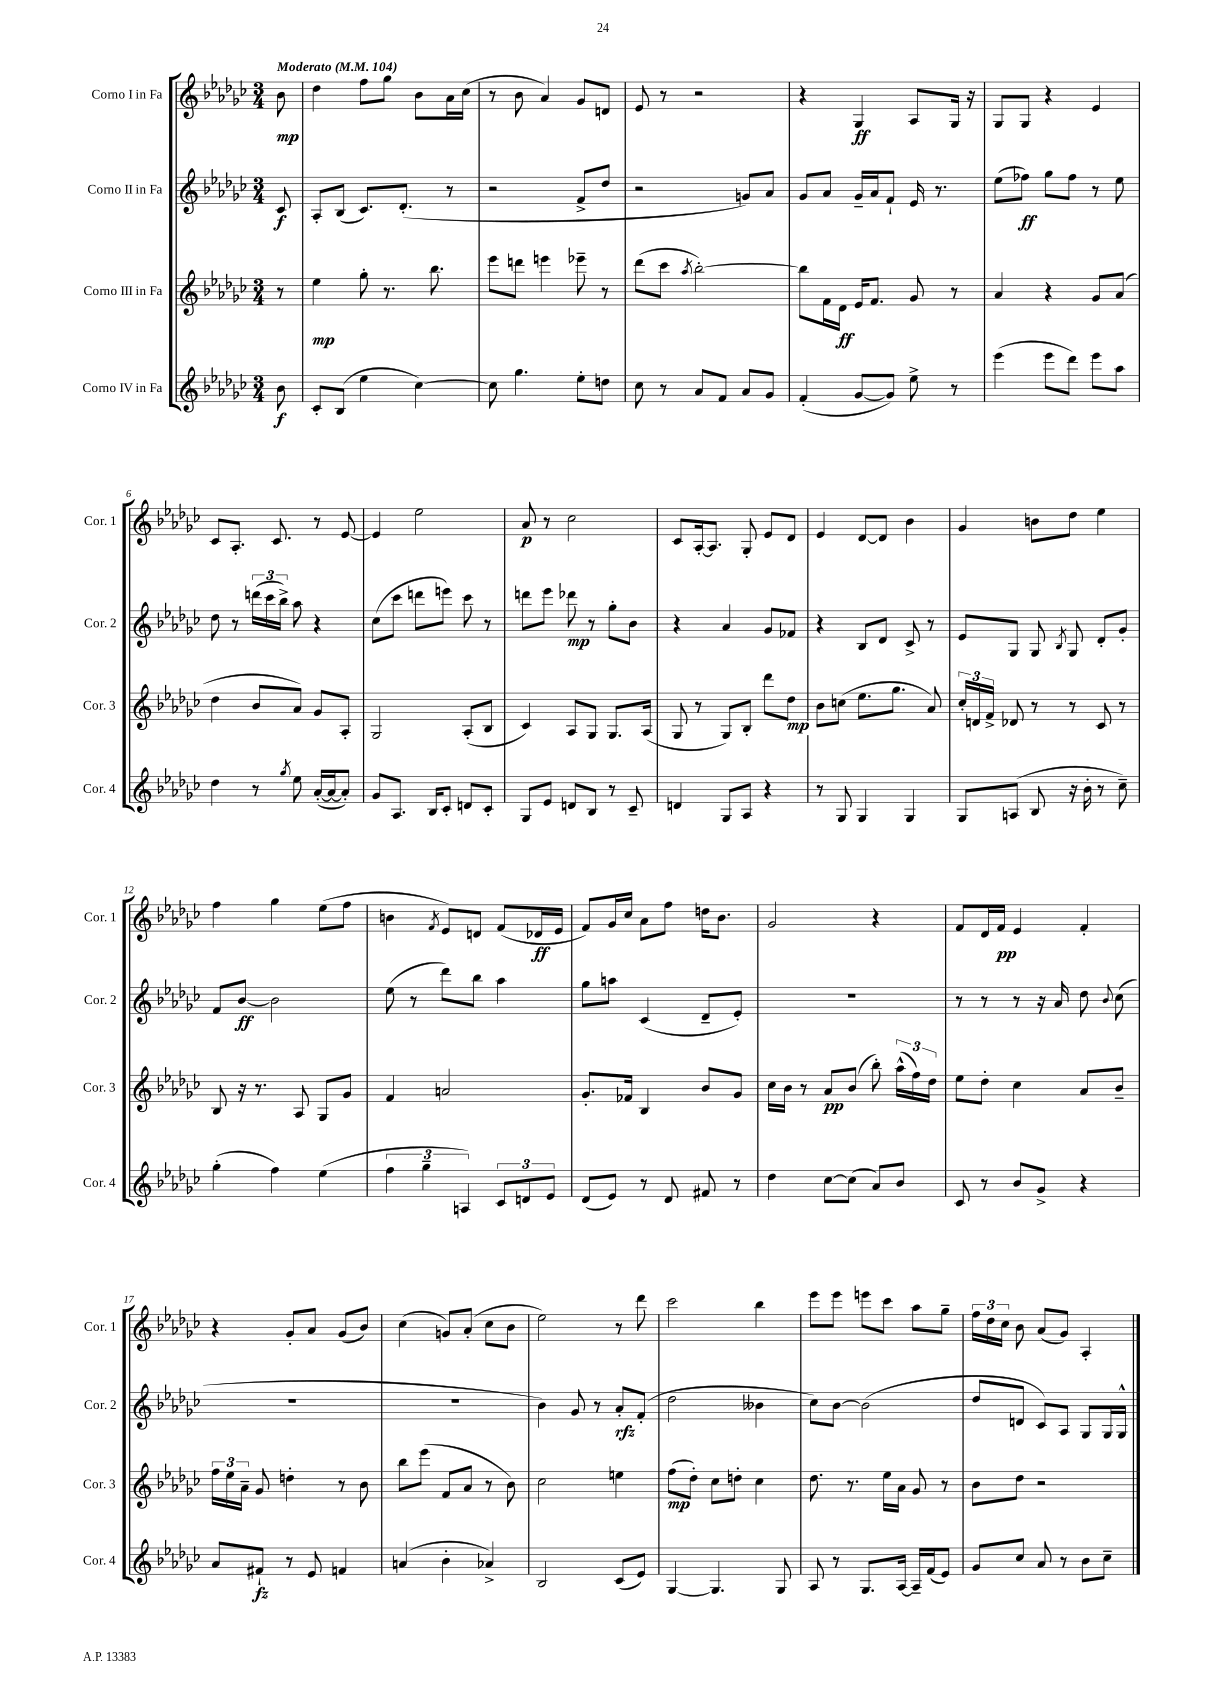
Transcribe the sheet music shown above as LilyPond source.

<<
\new StaffGroup <<
\new Staff = "s0" \with { instrumentName = "Corno I in Fa" shortInstrumentName = "Cor. 1" } {
    \clef treble \key ges \major \numericTimeSignature \time 3/4 \partial 8 \tempo "Moderato" 4 = 104
    \autoBeamOff bes'8\mp |
    des''4 f''8[ ges''8] bes'8[ aes'16 ces''16]( |
    r8 bes'8 aes'4) ges'8[ d'8] |
    ees'8 r8 r2 |
    r4 ges4\ff aes8[ ges16] r16 |
    ges8[ ges8] r4 ees'4 |
    ces'8[ aes8.]-. ces'8. r8 ees'8~ |
    ees'4 ees''2 |
    aes'8\p r8 ces''2 |
    ces'8[ aes16~-. aes8.] ges8-. ees'8[ des'8] |
    ees'4 des'8[~ des'8] bes'4 |
    ges'4 b'8[ des''8] ees''4 |
    f''4 ges''4 ees''8[( f''8] |
    b'4 \acciaccatura { f'8 } ees'8[) d'8] f'8[( des'16\ff ees'16] |
    f'8[) ges'16 ces''16] aes'8[ f''8] d''16[ bes'8.] |
    ges'2 r4 |
    f'8[ des'16 f'16]\pp ees'4 f'4-. |
    r4 ges'8[-. aes'8] ges'8[( bes'8]) |
    ces''4( g'8[) aes'8]-.( ces''8[ bes'8] |
    ees''2) r8 des'''8 |
    ces'''2 bes''4 |
    ees'''8[ ees'''8] e'''8[ ces'''8] aes''8[ ges''8]-- |
    \tuplet 3/2 { f''16[ des''16 ces''16] } bes'8 aes'8[( ges'8]) aes4-. \bar "|." |
}
\new Staff = "s1" \with { instrumentName = "Corno II in Fa" shortInstrumentName = "Cor. 2" } {
    \clef treble \key ges \major \numericTimeSignature \time 3/4 \partial 8
    \autoBeamOff ces'8\f |
    aes8[-. bes8]( ces'8.[) des'8.]-.( r8 |
    r2 f'8[-> des''8] |
    r2 g'8[) aes'8] |
    ges'8[ aes'8] ges'16[-- aes'16 f'8]-! ees'16 r8. |
    ees''8[( fes''8]\ff) ges''8[ fes''8] r8 ees''8 |
    des''8 r8 \tuplet 3/2 { d'''16[( ces'''16 bes''16]->) } aes''8 r4 |
    ces''8[( ces'''8] d'''8[ e'''8]) ces'''8 r8 |
    d'''8[ ees'''8] des'''8\mp r8 ges''8[-. bes'8] |
    r4 aes'4 ges'8[ fes'8] |
    r4 bes8[ des'8] ces'8-> r8 |
    ees'8[ ges8] ges8 \acciaccatura { bes8 } ges8 des'8[-. ges'8]-. |
    f'8[ bes'8]~\ff bes'2 |
    ees''8( r8 des'''8[) bes''8] aes''4 |
    ges''8[ a''8] ces'4( des'8[-- ees'8]-.) |
    R2. |
    r8 r8 r8 r16 aes'16 des''8 \appoggiatura { bes'8 } ces''8( |
    R2. |
    R2. |
    bes'4) ges'8 r8 aes'8[-.\rfz f'8]-.( |
    des''2 beses'4 |
    ces''8[) bes'8]~ bes'2( |
    des''8[ d'8] ces'8[) aes8] ges8[ ges16 ges16]-^ \bar "|." |
}
\new Staff = "s2" \with { instrumentName = "Corno III in Fa" shortInstrumentName = "Cor. 3" } {
    \clef treble \key ges \major \numericTimeSignature \time 3/4 \partial 8
    \autoBeamOff r8 |
    ees''4\mp ges''8-. r8. bes''8. |
    ees'''8[ d'''8] e'''4 ees'''8-- r8 |
    des'''8[( ces'''8] \acciaccatura { aes''8 } bes''2~-.) |
    bes''8[ f'16 des'16]\ff ees'16[ f'8.] ges'8 r8 |
    aes'4 r4 ges'8[ aes'8]( |
    des''4 bes'8[ aes'8]) ges'8[ aes8]-. |
    ges2 aes8[-.( bes8] |
    ces'4) aes8[ ges8] ges8.[ aes16]( |
    ges8 r8 ges8[) bes8]-. des'''8[ des''8]\mp |
    bes'8[ c''8]( ees''8.[ ges''8.] aes'8) |
    \tuplet 3/2 { ces''16[-. d'16 f'16]-> } des'8 r8 r8 ces'8 r8 |
    bes8 r16 r8. aes8 ges8[ ges'8] |
    f'4 a'2 |
    ges'8.[-. fes'16] bes4 bes'8[ ges'8] |
    ces''16[ bes'16] r8 aes'8[\pp bes'8]( bes''8-.) \tuplet 3/2 { aes''16[-^( f''16) des''16] } |
    ees''8[ des''8]-. ces''4 aes'8[ bes'8]-- |
    \tuplet 3/2 { f''16[ ees''16 aes'16]-- } ges'8 d''4-. r8 bes'8 |
    bes''8[ ees'''8]( f'8[ aes'8] r8 bes'8) |
    ces''2 e''4 |
    f''8[\mp( des''8]-.) ces''8[ d''8]-. ces''4 |
    des''8. r8. ees''16[ aes'16] ges'8 r8 |
    bes'8[ des''8] r2 \bar "|." |
}
\new Staff = "s3" \with { instrumentName = "Corno IV in Fa" shortInstrumentName = "Cor. 4" } {
    \clef treble \key ges \major \numericTimeSignature \time 3/4 \partial 8
    \autoBeamOff bes'8\f |
    ces'8[-. bes8]( ees''4 ces''4~) |
    ces''8 ges''4. ees''8[-. d''8] |
    ces''8 r8 aes'8[ f'8] aes'8[ ges'8] |
    f'4-.( ges'8[~ ges'8]) ees''8-> r8 |
    ees'''4( ees'''8[ des'''8]) ees'''8[ aes''8] |
    des''4 r8 \acciaccatura { ges''8 } ees''8 aes'16[~-.( aes'16~ aes'8]-.) |
    ges'8[ aes8.] bes16[ ces'8]-. d'8[ ces'8]-. |
    ges8[ ees'8] d'8[ bes8] r8 ces'8-- |
    d'4 ges8[ aes8] r4 |
    r8 ges8 ges4 ges4 |
    ges8[ a8]( bes8 r16 bes'16-. r8 ces''8--) |
    ges''4-.( f''4) ees''4( |
    \tuplet 3/2 { f''4 ges''4-- a4) } \tuplet 3/2 { ces'8[ d'8 ees'8] } |
    des'8[( ees'8]) r8 des'8 fis'8 r8 |
    des''4 ces''8[~ ces''8]( aes'8[) bes'8] |
    ces'8 r8 bes'8[ ges'8]-> r4 |
    aes'8[ fis'8]-!\fz r8 ees'8 f'4 |
    a'4( bes'4-. aes'4->) |
    bes2 ces'8[( ees'8]) |
    ges4~ ges4. ges8 |
    aes8 r8 ges8.[ aes16]~ aes16[-- f'16( ees'8]) |
    ges'8[ ces''8] aes'8 r8 bes'8[ ces''8]-- \bar "|." |
}
>>
>>
